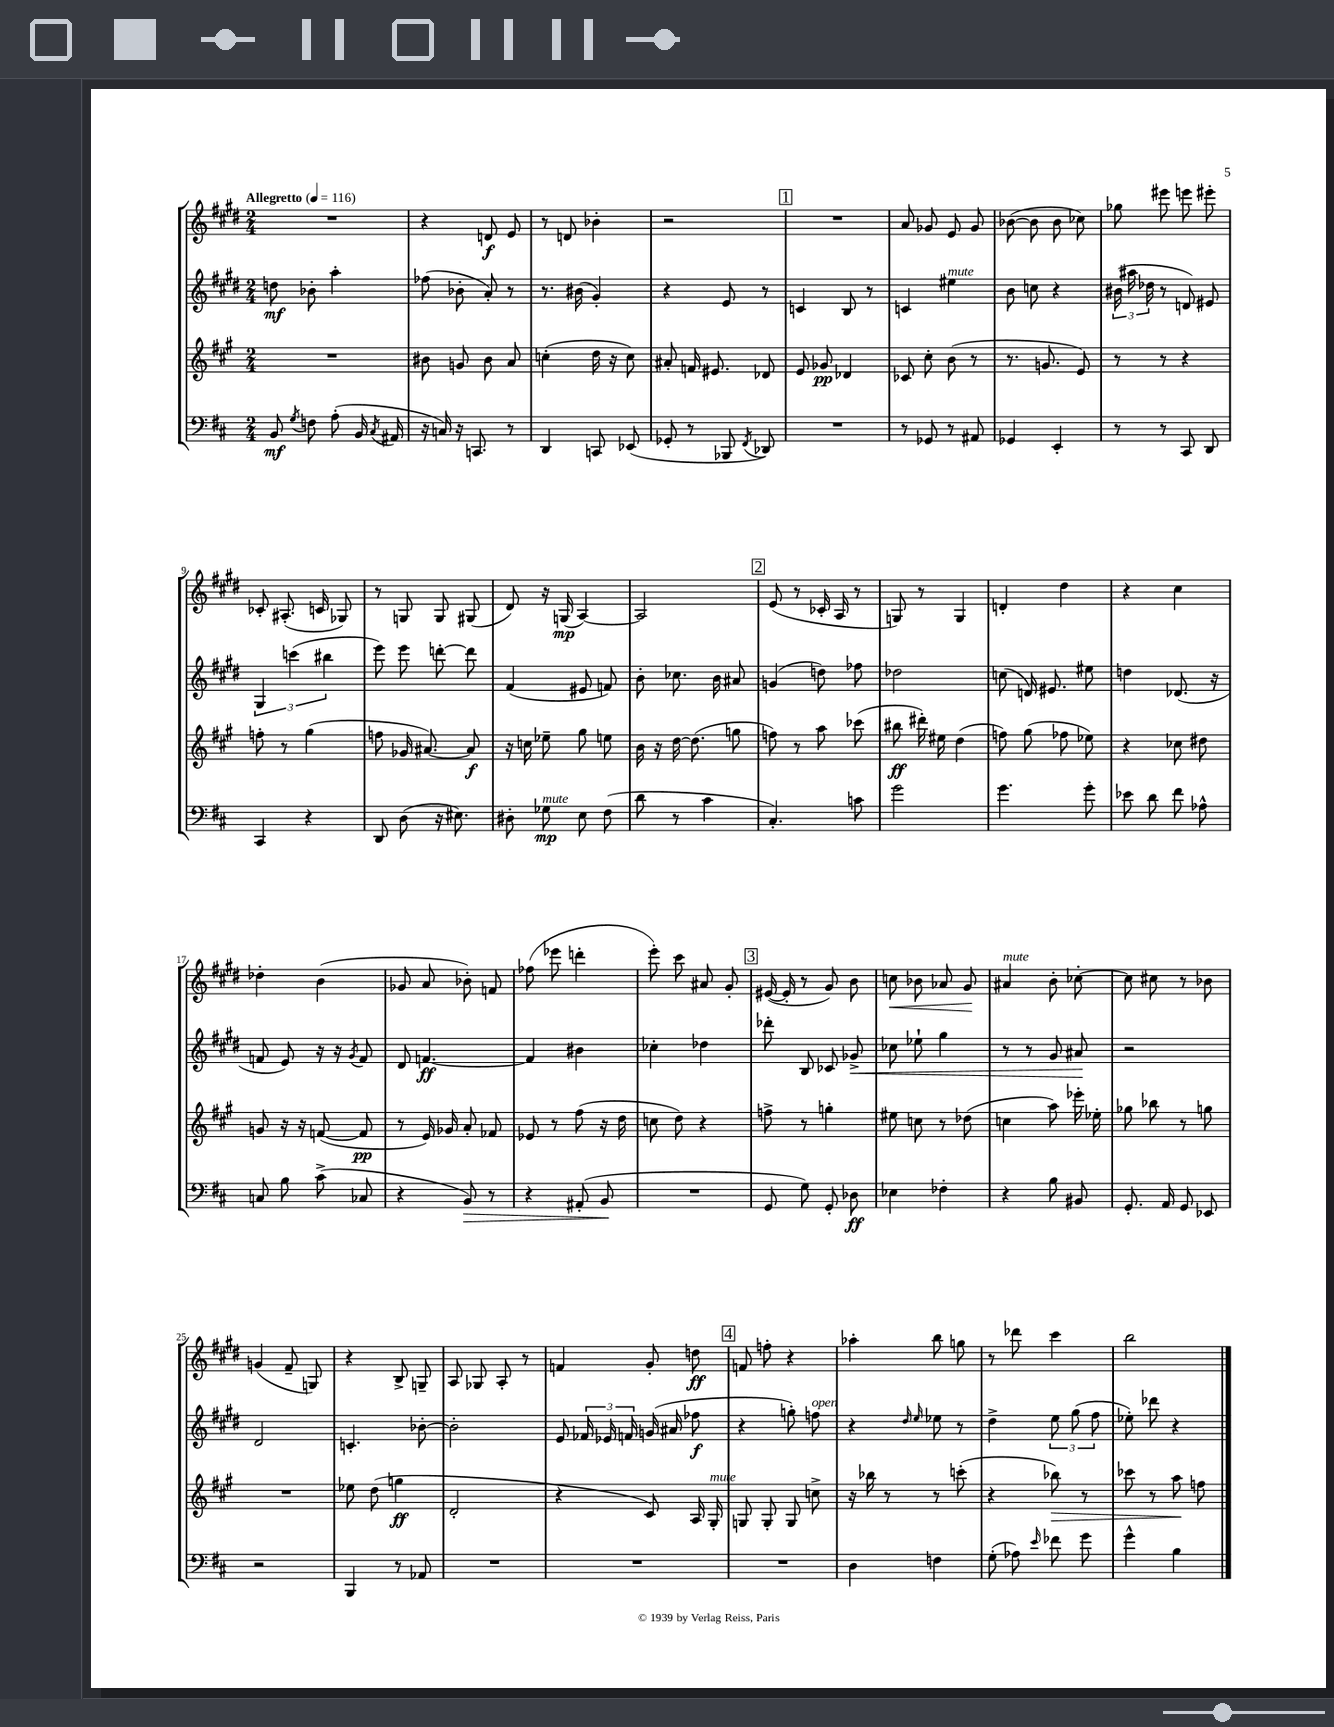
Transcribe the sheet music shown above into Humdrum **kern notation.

**kern	**kern	**kern	**kern
*staff4	*staff3	*staff2	*staff1
*clefF4	*clefG2	*clefG2	*clefG2
*k[f#c#]	*k[f#c#g#]	*k[f#c#g#d#]	*k[f#c#g#d#]
*M2/4	*M2/4	*M2/4	*M2/4
*MM116	*MM116	*MM116	*MM116
8BB	2r	8dd	2r
8qG	.	.	.
8F	.	8b-'	.
(8A'	.	4aa'	.
16BB	.	.	.
8qC#	.	.	.
16AA#	.	.	.
=	=	=	=
16r	8b#	(8ff-	4r
16C)	.	.	.
16r	8g	8b-'	.
8.CC	.	.	.
.	8b#	8a')	8d
8r	8a	8r	8e
=	=	=	=
4DD	(4cc'	8.r	8r
.	.	.	8d
.	.	(16b#	.
8CC	16dd	4g#')	4b-'
.	16r	.	.
(8EE-	8cc)	.	.
=	=	=	=
8GG-'	8a#'	4r	2r
8r	16f	.	.
.	8.e#	.	.
8BBB-	.	8e	.
8qFF#	.	.	.
8DD-)	8d-	8r	.
=	=	=	=
2r	8e	4c	2r
.	8g-	.	.
.	4d-	8B	.
.	.	8r	.
=	=	=	=
8r	8c-	4c	8a
8GG-	8cc#'	.	8g-
8r	(8b	4ee#	8e
8AA#	8r	.	8g-
=	=	=	=
4GG-	8.r	8b	([8b-
.	.	8cc	8b-]
.	8.g	.	.
4EE'	.	4r	8b-
.	8e)	.	8cc-)
=	=	=	=
8r	8r	(24b#	8gg-
.	.	24aa#	.
.	.	24dd-	.
8r	8r	8r	8eee#
8CC#	4r	8d)	8eee
8DD	.	8e#	8eee#'
=	=	=	=
4CC#	8ff'	6G#	8c-'
.	8r	.	(8.A#'
.	.	(6ccc	.
4r	(4gg#	.	.
.	.	.	16c
.	.	6bb#	.
.	.	.	8G-)
=	=	=	=
8DD	8ff	8eee)	8r
(8D	16g-	8eee	8G
.	[8.a#)	.	.
16r	.	[8ddd'	8G
8.E#)	.	.	.
.	8a#]	8ddd]	(8G#
=	=	=	=
8D#'	16r	(4f#	8d#)
.	16cc	.	.
8G-	8ee-~	.	16r
.	.	.	(16G
8E	8gg#	8e#	[4A)
(8F#	8ee	8f)	.
=	=	=	=
8d	16b	8b'	2A]
.	16r	.	.
8r	[16dd	8.cc-	.
.	(8.dd]	.	.
4c#	.	.	.
.	.	16b	.
.	8gg	8a#	.
=	=	=	=
4.C#')	8ff)	(4g	(8e
.	8r	.	8r
.	8aa	8dd)	16c-'
.	.	.	16A
8c	(8ccc-	8ff-	8r
=	=	=	=
2g	8bb#	2dd-	8G)
.	16ddd#')	.	8r
.	16ee#	.	.
.	(4dd	.	4G
=	=	=	=
4.g	8ff)	(8cc	4d'
.	(8gg#	16d)	.
.	.	8.e#	.
.	8ff-	.	4dd#
8g'	8ee-)	8ee#	.
=	=	=	=
8e-	4r	4dd	4r
8d	.	.	.
8f#	8cc-	(8.d-	4cc#
8A-^^	8dd#	.	.
.	.	16r	.
=	=	=	=
8C	8g	8f	4dd-'
8B	16r	8e)	.
.	16r	.	.
(8c#^	([8f	16r	(4b
.	.	16r	.
.	.	8qg#	.
8C-	8f]	8f	.
=	=	=	=
4r	8r	8d#	8g-
.	16e)	[4.f	8a
.	16g-	.	.
8BB)	8a'	.	8b-')
8r	8f-	.	8f
=	=	=	=
4r	8e-	4f]	(8ff-
.	8r	.	8eee-
(8AA#'	(8ff#	4b#	4ddd'
8BB	16r	.	.
.	16dd	.	.
=	=	=	=
2r	8cc	4cc-'	8eee')
.	8dd)	.	8ccc#
.	4r	4dd-	8a#
.	.	.	8g#'
=	=	=	=
8GG	8ff^	8ddd-'	([16e#
.	.	.	16e#']
8G)	8r	8B	8r
8GG'	4gg'	8c-	8g#)
8D-	.	8g-^	8b
=	=	=	=
4E-	8ee#	8cc-	8cc
.	8cc	8ee-`	8b-
4F-'	8r	4gg#	8a-
.	(8dd-	.	8g#
=	=	=	=
4r	4cc	8r	4a#
.	.	8r	.
8B	8aa)	8g#	8b'
8BB#	16eee-'	8a#	[8cc-'
.	16ee-'	.	.
=	=	=	=
8.GG'	8gg-	2r	8cc-]
.	8bb-	.	8cc#
16AA	.	.	.
8GG	8r	.	8r
8EE-	8gg	.	8b-
=	=	=	=
2r	2r	2d#	(4g
.	.	.	8f#~
.	.	.	8G)
=	=	=	=
4BBB	8ee-	4.c'	4r
.	(8dd	.	.
8r	4gg	.	8B^
8AA-	.	[8b-'	8G~
=	=	=	=
2r	2d'	2b-']	8A
.	.	.	8G-
.	.	.	8A'
.	.	.	8r
=	=	=	=
2r	4r	8e	4f
.	.	24f-	.
.	.	24e-	.
.	.	24f	.
.	8c#)	(16g	8g#'
.	.	16a#	.
.	16A	8ff-	8dd
.	16G#'	.	.
=	=	=	=
2r	8G	4r	8f
.	8G'	.	8ff'
.	8G	8gg')	4r
.	8cc^	8ff	.
=	=	=	=
4D	16r	4r	4aa-'
.	16bb-	.	.
.	8r	.	.
.	.	16qqdd#	.
.	.	16qqee	.
4F	8r	8ee-	8bb
.	(8ccc'	8r	8gg
=	=	=	=
(8G'	4r	4dd#^	8r
8A-)	.	.	8ddd-
16qqe	.	.	.
8f-	8bb-)	12ee	4ccc#
.	.	(12gg#	.
8g	8r	.	.
.	.	12ff#	.
=	=	=	=
4g^^	8ccc-	8ee-')	2bb
.	8r	8ddd-	.
4B	8aa	4r	.
.	8ff	.	.
==	==	==	==
*-	*-	*-	*-
